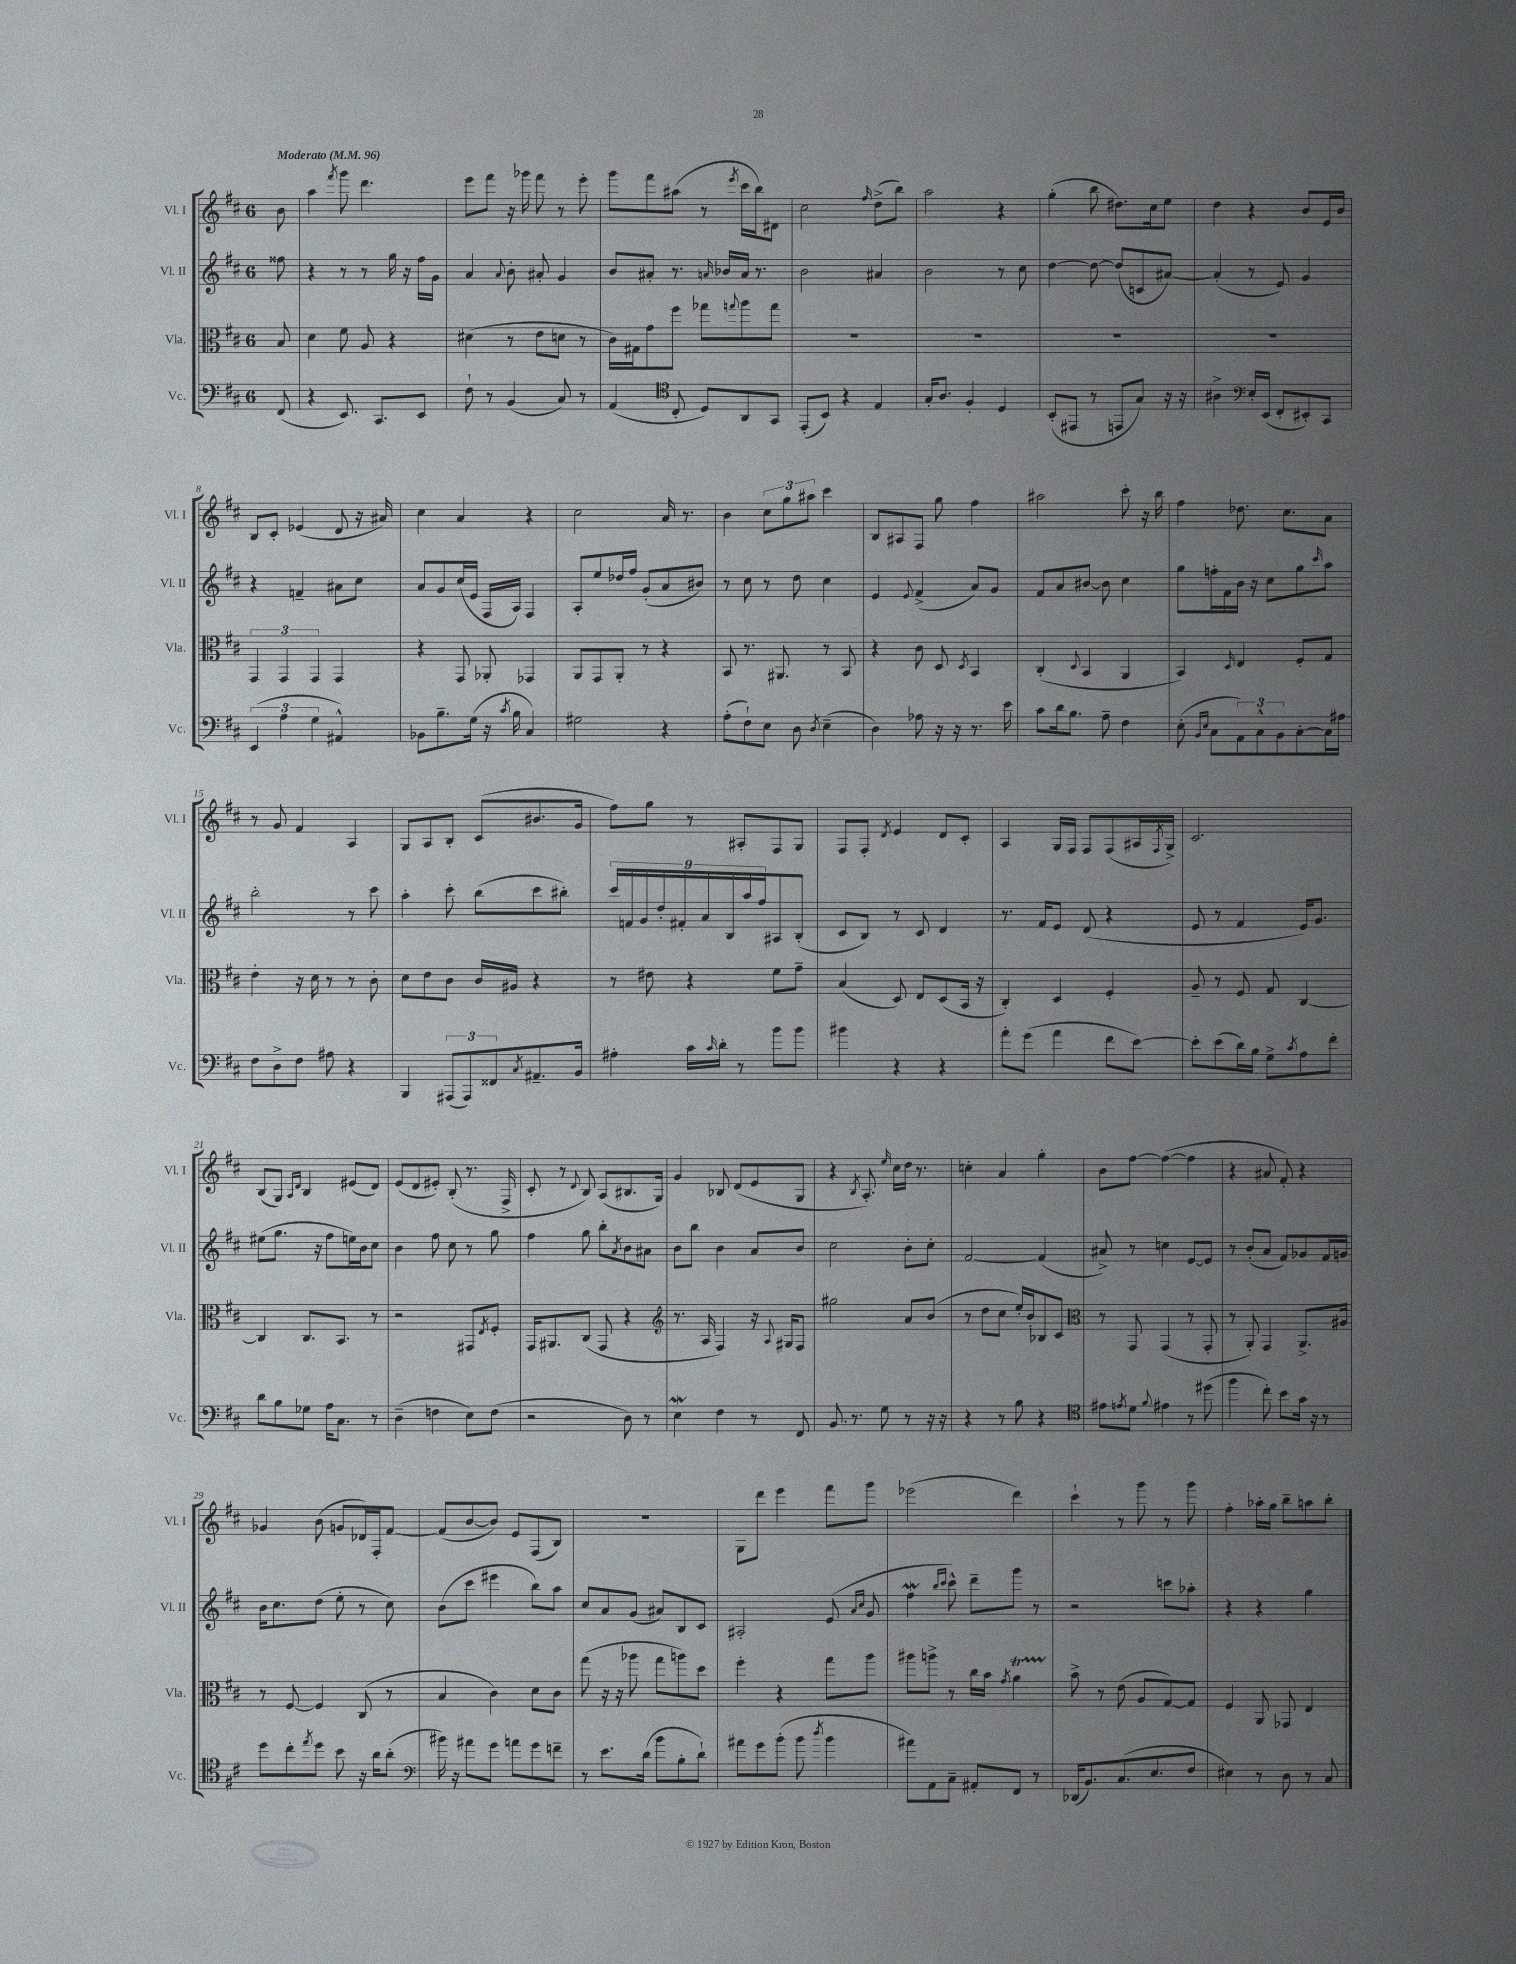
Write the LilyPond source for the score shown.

<<
\new StaffGroup <<
\new Staff = "s0" \with { instrumentName = "Vl. I" shortInstrumentName = "Vl. I" } {
    \clef treble \key d \major \once \override Staff.TimeSignature.style = #'single-digit \time 6/8 \partial 8 \tempo "Moderato" 4 = 96
    b'8 |
    a''4 \acciaccatura { fis'''8 } g'''8 d'''4. |
    e'''8 fis'''8 r16 ges'''16 fis'''8 r8 e'''8-. |
    g'''8 fis'''8 ais''8( r8 \acciaccatura { e'''8 } cis'''16 b''16) dis'8 |
    cis''2 \grace { fis''16 } d''8->( b''8) |
    a''2 r4 |
    g''4-.( b''8 dis''8.) cis''16 e''8 |
    d''4 r4 b'8 e'16 b'16 |
    b8 cis'8-. ees'4( d'8 r16 ais'16) |
    cis''4 a'4 r4 |
    cis''2 a'16 r8. |
    b'4 \tuplet 3/2 { cis''8 g''8 ais''8 } cis'''4 |
    b8 ais8 fis8 g''8 fis''4 |
    ais''2 cis'''8-. r16 b''16 |
    fis''4 des''8. cis''8. a'8 |
    r8 g'8 fis'4 a4 |
    g8 a8 b8-. cis'8( bis'8. g'16 |
    fis''8) g''8 r8 ais8-. fis8 g8 |
    fis8 fis8-. \acciaccatura { d'8 } e'4 d'8 cis'8-. |
    a4 g16 fis16 fis8 fis8( ais16 \acciaccatura { fis8 } g16->) |
    cis'2. |
    b8( g8) \grace { a16 d'16 } b4 eis'8( d'8) |
    e'8( d'8 eis'8-.) b8-.( r8. fis16-> |
    cis'8-. r8 \appoggiatura { d'8 } b8) a8( bis8. g16) |
    g'4 bes8 d'8( e'8 g8 |
    r4 \acciaccatura { b8 } a8.-.) \grace { e''16 } cis''16 d''16 r8. |
    c''4-. a'4 g''4-. |
    b'8 fis''8~ fis''4~( fis''4 |
    r4 ais'8 fis'8-.) r4 |
    ges'4 b'8( g'8 des'16) fis16-. fis'8~ |
    fis'8( b'8~ b'8) e'8 fis8( b8) |
    R2. |
    g8 d'''8 e'''4 fis'''8 g'''8 |
    ees'''2( d'''4) |
    cis'''4-! r8 g'''8 r8 g'''8 |
    fis''4-. aes''16-. g''16 b''8-- a''8 b''8-. \bar "|." |
}
\new Staff = "s1" \with { instrumentName = "Vl. II" shortInstrumentName = "Vl. II" } {
    \clef treble \key d \major \once \override Staff.TimeSignature.style = #'single-digit \time 6/8 \partial 8
    fisis''8 |
    r4 r8 r8 g''16 r16 fis''16 g'16 |
    a'4 \appoggiatura { a'8 } b'8-. ais'8-. g'4 |
    b'8 ais'8-. r8. \grace { a'16 } bes'16 a'16 r8. |
    b'2 ais'4 |
    b'2 r8 cis''8 |
    d''4~ d''8~ d''8( c'8 ais'8~) |
    ais'4-.( r8 e'8) g'4 |
    r4 f'4-- ais'8 cis''8 |
    a'8 g'8 cis''16( e'16 fis16 a16) fis4 |
    a8-. e''8 des''16 fis''16 g'8-.( a'8 bis'8) |
    r8 cis''8 r8 d''8 cis''4 |
    e'4 \appoggiatura { e'8 } fis'4->( a'8) g'8 |
    fis'8 a'8 bis'8~ bis'8 cis''4 |
    g''8 f''16-. fis'16 b'16 r16 cis''8 g''8 \grace { cis'''16 } a''8 |
    b''2-. r8 cis'''8 |
    a''4-. cis'''8-. b''8( cis'''8 bis''8-.) |
    \tuplet 9/8 { cis'''16 f'16 g'16 d''16-. fis'16-. a'16 b16 a''16 fis''16 } ais8 b8-.( |
    cis'8 b8) r8 cis'8 d'4 |
    r8. fis'16 e'8 d'8( r4 |
    e'8 r8 fis'4 e'16) g'8. |
    eis''8( g''8. r16 fis''8 e''16) b'16 cis''8 |
    b'4 fis''8 cis''8 r8 g''8 |
    fis''4 g''8 b''8-. \acciaccatura { a'8 } b'8 ais'8 |
    b'8 b''8 b'4 a'8 b'8 |
    cis''2 b'8-. cis''8-. |
    fis'2~ fis'4( |
    ais'8->) r8 c''4 e'8~ e'8 |
    r8 b'8-.( a'8 fis'8) ges'8 fis'16 g'16 |
    b'16 cis''8. d''8( e''8-. r8 cis''8) |
    b'8( cis'''8 eis'''4 b''8) a''8 |
    cis''8 a'8 g'8( ais'8) b8 cis'8 |
    ais2-. e'8( \grace { a'16 cis''16 } g'8 |
    fis''4\mordent \grace { b''16 cis'''16 } cis'''8-^) d'''8-- g'''8 r8 |
    r2 c'''8 aes''8-. |
    r4 r4 g''4 \bar "|." |
}
\new Staff = "s2" \with { instrumentName = "Vla." shortInstrumentName = "Vla." } {
    \clef alto \key d \major \once \override Staff.TimeSignature.style = #'single-digit \time 6/8 \partial 8
    b8 |
    d'4 fis'8 a8 r4 |
    dis'4( r8 e'8 d'8 r8 |
    cis'16) gis16 g'8 fis''8 ges''8 \appoggiatura { g''8 } a''8 g''8 |
    R2. |
    R2. |
    R2. |
    R2. |
    \tuplet 3/2 { g,4 g,4 g,4 } g,4 |
    r4 g,8 aes,8-. ges,4 |
    a,8 g,8 a,8-. r8 r4 |
    b,8 r8. ais,8. r8 b,8 |
    r4 cis'8 d8 \acciaccatura { d8 } b,4 |
    cis4-.( \appoggiatura { d8 } b,4 a,4 |
    b,4) \grace { d16 } e4 fis8-. g8 |
    e'4-. r16 d'16 r8 r8 cis'8-. |
    d'8 e'8 cis'8 cis'16 ais16 r4 |
    r8 eis'8 r4 fis'8 g'8-- |
    b4( d8) e8 d8( b,16 r16 |
    cis4-.) d4 fis4-. |
    a8-- r8 fis8 g8 cis4~ |
    cis4 cis8. b,8. r8 |
    r2 gis,8 \acciaccatura { e8 } fis8-. |
    g,16 ais,8. cis8( g,8 r4 |
    \clef treble r8. a16 fis4) r16 \appoggiatura { a8 } gis16 fis8 |
    gis''2 a'8 b'8( |
    r8 d''8 cis''8 e''16-.) b'16-. bes8 cis'8 |
    \clef alto r8 g,8 g,4( r8 g,8-. |
    r8 a,8-.) g,4 a,8.-> ais16 |
    r8 fis8~ fis4 cis8( r8 |
    b4 cis'4) d'8 cis'8 |
    g''8( r16 r16 aes''8 g''8 a''8) d''8 |
    fis''4-. r4 g''8 a''8 |
    ais''8 a''8-> r8 cis''16 b'16 \acciaccatura { g'8 } a'4\startTrillSpan |
    b'8->\stopTrillSpan r8 e'8( a8 g8~) g8 |
    fis4 a,8 ges,8 e4 \bar "|." |
}
\new Staff = "s3" \with { instrumentName = "Vc." shortInstrumentName = "Vc." } {
    \clef bass \key d \major \once \override Staff.TimeSignature.style = #'single-digit \time 6/8 \partial 8
    fis,8( |
    r4 e,8.) cis,8. e,8 |
    fis8-! r8 b,4( cis8) r8 |
    a,4( \clef tenor cis8-. d8) a,8 g,8 |
    e,8-.( b,8) r4 e4 |
    g16-. a8. fis4-. d4 |
    b,8-.( eis,8 r8 e,8 g8) r16 r16 |
    ais4-> \clef bass e16-. e,16( fis,8-. eis,8-.) cis,8 |
    \tuplet 3/2 { e,4( a4 g4 } ais,4-^) |
    bes,8 b8.-- g16( r16 \acciaccatura { cis'8 } b16 cis4) |
    gis2 r4 |
    a8-.( fis8-!) e8 d8 \acciaccatura { d8 } e4--( |
    d4) aes8 r16 r16 r8. e'16 |
    cis'8 d'16 b8. a8-- fis4 |
    e8-.( \grace { b,16 e16 } cis8 \tuplet 3/2 { a,8) cis8-^ b,8 } cis8~-. cis16 ais16 |
    fis8 d8-> fis8 ais8 r4 |
    b,,4 \tuplet 3/2 { ais,,8( ais,,8) fisis,8 } \acciaccatura { cis8 } ais,8.-- b,16 |
    ais4-. cis'16 \grace { cis'16 } d'16-. r8 b'8 b'8 |
    bis'4 r4 r4 |
    a'8-. g'8( a'4 fis'8 e'8~) |
    e'8-. e'8( d'16) b16 g8-> \acciaccatura { cis'8 } a8 fis'8-. |
    d'8 b8 ges8 a16 cis8. r8 |
    d4--( f4 e8) f8( |
    r2 d8) r8 |
    e4\mordent fis4 r8 fis,8 |
    b,8. r8. g8 r8 r16 r16 |
    r4 r8 b8 r4 |
    \clef tenor eis'8 \acciaccatura { e'8 } d'8 \appoggiatura { fis'8 } eis'4 r8 dis''8( |
    fis''4 cis''8-.) b'8 g'16 r16 r8 |
    d''8 cis''8-. \acciaccatura { e''8 } d''8 b'8 r16 a'16 a'8-.( |
    \clef bass bis'16) r16 ais'8 g'8 a'8 g'8 f'8-- |
    r8 e'8. d'16( b'8 b8-. d'8-!) |
    ais'8 g'8 b'8-.( b'8 \acciaccatura { d''8 } b'4 |
    ais'8) a,8 cis8-- ais,8-. fis,8 r8 |
    des,16( b,8.) cis8.( e8. fis8 |
    eis4) r8 d8 r8 cis8 \bar "|." |
}
>>
>>
